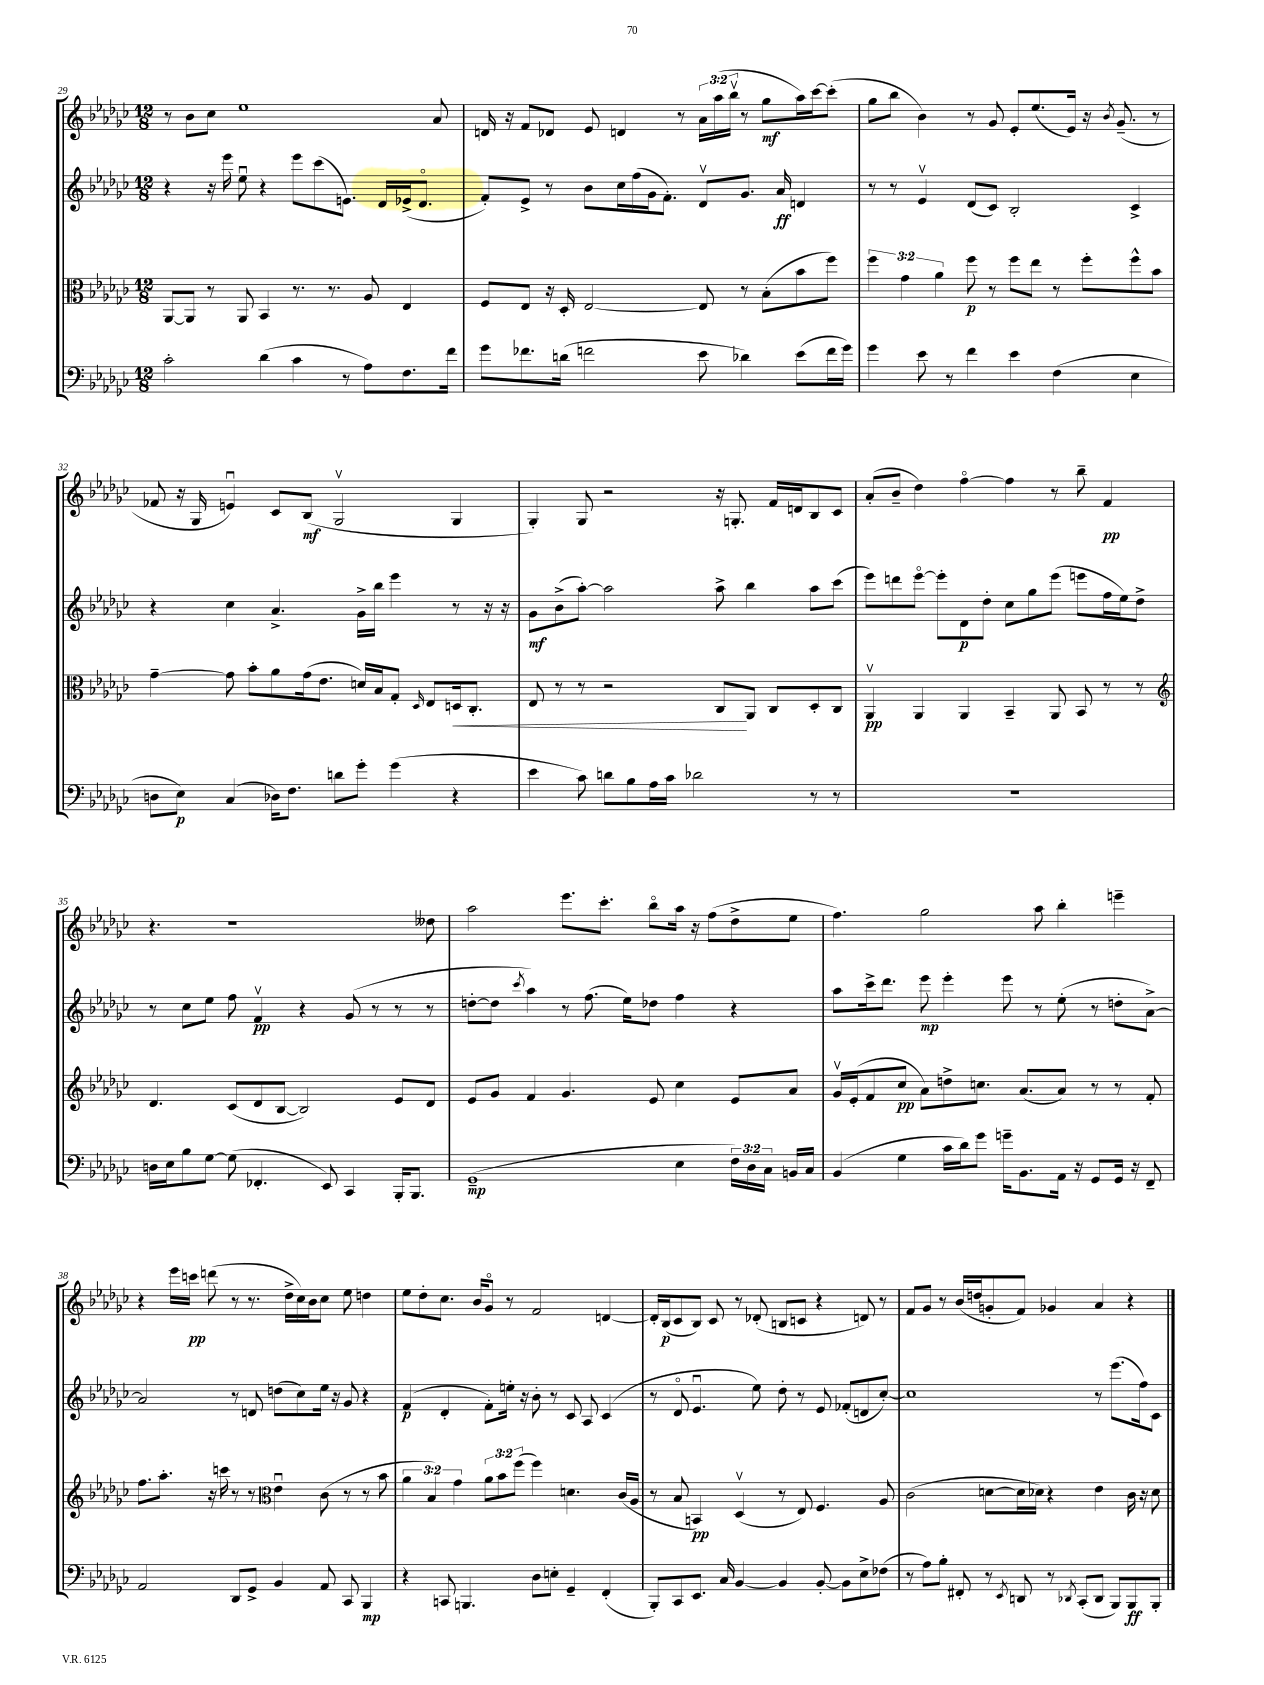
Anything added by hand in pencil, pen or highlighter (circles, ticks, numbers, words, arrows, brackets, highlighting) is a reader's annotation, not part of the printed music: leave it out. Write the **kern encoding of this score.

**kern	**kern	**kern	**kern
*staff4	*staff3	*staff2	*staff1
*clefF4	*clefC3	*clefG2	*clefG2
*k[b-e-a-d-g-c-]	*k[b-e-a-d-g-c-]	*k[b-e-a-d-g-c-]	*k[b-e-a-d-g-c-]
*M12/8	*M12/8	*M12/8	*M12/8
2c-'\	[8AA-/L	4r	8r
.	8AA-/]J	.	8b-\L
.	8r	16r	8cc-\J
.	.	16eee-\	.
.	8AA-/	8ee-u\	1ee-
(4d-\	4BB-/	4r	.
4c-\	8.r	8eee-\L	.
.	.	(8ccc-\	.
.	8.r	.	.
8r	.	8.e\J)	.
8A-\L)	8A-/	.	.
.	.	16d-/LL	.
8.F\	4E-/	(16e-^/J	.
.	.	8.d-o/J	.
.	.	.	8a-/
16f\Jk	.	.	.
=	=	=	=
8g-\L	8F/L	8f'/L)	16d/
.	.	.	16r
8.f-\	8E-/J	8e-^/J	8f/L
.	16r	8r	8d-/J
(16d\Jk	16D-'/	.	.
2f\	[2E-/	8b-\L	8e-/
.	.	16cc-\L	4d/
.	.	(16ff\	.
.	.	16g-\J	.
.	.	8.f'\J)	.
.	.	.	8r
8e-\	8E-/]	8d-v/L	24a-\LL
.	.	.	(24aa-\
.	.	.	24bb-v\JJ
4d-\)	8r	8.g-/J	8r
.	(8B-'\L	.	8gg-\L
.	.	16a-/	.
(8e-\L	8b-\	4d/	16aa-\L)
.	.	.	[16ccc-\J
16f\L	8ff\J)	.	(8ccc-'\]J
16g-\JJ)	.	.	.
=	=	=	=
4g-\	6ff\	8r	8gg-\L
.	.	8r	8bb-\J
.	6g-\	.	.
8e-\	.	4e-v/	4b-\)
.	6a-\	.	.
8r	.	.	.
4f\	8ff\	(8d-/L	8r
.	8r	8c-/J)	8g-/
4e-\	8ff\L	2B-'/	8e-'/L
.	8ee-\J	.	(8.ee-/
(4F\	8r	.	.
.	.	.	16e-/Jk)
.	8ff'\L	.	16r
.	.	.	8qb-/
.	.	.	(8.g-~/
4E-\	8ff^^\	4c-^/	.
.	8b-\J	.	8r
=	=	=	=
8D\L	[4g-~\	4r	8f-/
8E-\J)	.	.	16r
.	.	.	16G-/
(4C-/	8g-\]	4cc-\	4eu/)
.	8b-'\L	.	.
16D-\LK)	8a-\	4.a-^/	8c-/L
8.F\J	.	.	.
.	(16g-\k	.	(8B-/J
.	8.e-\J	.	.
8d\L	.	.	2G-v/
8g-'\J	16d/LL)	16g-^\LL	.
.	16B-/J	16bb-\JJ	.
(4g-\	8G-'/J	4eee-\	.
.	16qqD-/	.	.
.	8E-/L	.	.
4r	16D/k	8r	4G-/
.	8.C-'/J	.	.
.	.	16r	.
.	.	16r	.
=	=	=	=
4e-\	8E-/	8g-\L	4G-'/)
.	8r	(8b-^\	.
8c-\)	8r	[8aa-'\J)	8G-/
8d\L	2r	2aa-\]	2r
8B-\	.	.	.
16A-\L	.	.	.
16c-\JJ	.	.	.
2d-\	.	.	.
.	8C-/L	8aa-^\	16r
.	.	.	8.G'/
.	8AA-/J	4bb-\	.
.	8C-/L	.	16f/LL
.	.	.	16d/J
8r	8D-'/	8aa-\L	8B-/
8r	8C-/J	(8ccc-\J	8c-/J
=	=	=	=
1.r	4AA-v/	8eee-\L)	(8a-'/L
.	.	8ddd\	8b-~/J
.	4AA-/	[8eee-o\J	4dd-\)
.	.	8eee-'\]L	.
.	4AA-/	8d-\	[4ffo\
.	.	8dd-'\J	.
.	4BB-~/	8cc-\L	4ff\]
.	.	8gg-\	.
.	8AA-/	(8eee-\J	8r
.	8BB-/	8eee\L	8bb-~\
.	8r	16ff\L	4f/
.	.	16ee-\J)	.
.	8r	8dd-^\J	.
=	=	=	=
*	*clefG2	*	*
16D\LL	4.d-/	8r	4.r
16E-\J	.	.	.
8B-\	.	8cc-\L	.
[8G-\J	.	8ee-\J	.
(8G-\]	(8c-/L	8ff\	1r
4.FF-'/	8d-/	4fv/	.
.	[8B-/J	.	.
.	2B-/])	4r	.
8EE-/)	.	.	.
4CC-/	.	(8g-/	.
.	.	8r	.
16BBB-'/LK	8e-/L	8r	.
8.BBB-/J	.	.	.
.	8d-/J	8r	8dd--\
=	=	=	=
(1GG-~	8e-/L	[8dd'\L	2aa-\
.	8g-/J	8dd\]J	.
.	.	8qccc-/	.
.	4f/	4aa-\)	.
.	4.g-/	8r	8.eee-\L
.	.	(8.ff\	.
.	.	.	8.ccc-'\J
.	.	16ee-\LK)	.
.	8e-/	8dd-\J	8bb-o\L
4E-\	4cc-\	4ff\	16aa-\Jk
.	.	.	16r
.	.	.	(8ff\L
24F\LL)	8e-/L	4r	8dd-^\
24D-\	.	.	.
24C-\JJ	.	.	.
16BB/LL	8a-/J	.	8ee-\J
16C-/JJ	.	.	.
=	=	=	=
(4BB-/	16g-v/LL	8aa-\L	4.ff\)
.	(16e-'/J	.	.
.	8f/	16ccc-^\k	.
.	.	8.ddd-\J	.
4G-\	8cc-/J	.	.
.	8a-\L)	8eee-\	2gg-\
16c-\LL	8dd^\	4eee-'\	.
16d-\J)	.	.	.
8g-\J	8.cc\J	.	.
16g~\LK	.	8eee-\	.
8.BB-\	(8.a-/L	.	.
.	.	8r	8aa-\
16AA-\Jk	8a-/J)	(8ee-'\	4bb-'\
16r	.	.	.
8GG-/L	8r	8r	.
16GG-/Jk	8r	8dd'\L	4eee~\
16r	.	.	.
8FF~/	8f'/	[8a-^\J)	.
=	=	=	=
2AA-/	8.ff\L	2a-/]	4r
.	8.aa-'\J	.	.
.	.	.	16eee-\LL
.	.	.	16ccc\JJ
.	16r	.	(8ddd\
.	16ccc\	.	.
8DD-/L	8r	8r	8r
8GG-^/J	8r	8d/	8.r
*	*clefC3	*	*
4BB-/	4e-u\	(8dd\L	.
.	.	.	16dd-^\LL
.	.	8cc-\)	16cc-\)
.	.	.	16b-\J
8AA-/	(8c-\	16ee-\Jk	8cc-\J
.	.	16r	.
8CC-/	8r	8g-/	8ee-\
4BBB-/	8r	4r	4dd\
.	8b-\	.	.
=	=	=	=
4r	6a-\	(4f/	8ee-\L
.	.	.	8dd-'\
.	6B-/)	.	.
8CC/	.	4d-'/	8.cc-\J
.	6g-\	.	.
4.BBB/	.	.	.
.	.	.	16b-/LK
.	12a-\L	8f'\L)	8g-o/J
.	12b-\	.	.
.	.	16ee'\Jk	8r
.	(12ff\J	.	.
.	.	16r	.
8D-\L	4ff\)	8b-'\	2f/
8E'\J	.	8r	.
4GG-~/	4.d\	8c-/	.
.	.	8A-/	.
(4FF'/	.	(4c-/	[4d/
.	(16c-/LL	.	.
.	16A-/JJ	.	.
=	=	=	=
8BBB-'/L)	8r	8r	16d'/]LL
.	.	.	(16B-/J
8CC-/	8B-/	8d-o/	8c-/
8.EE-/J	4BB/)	4.e-u/	8B-/J)
.	.	.	8c-/
16C-/	.	.	.
[4BB-/	(4D-v/	.	8r
.	.	8ee-\)	(8d-'/
4BB-/]	8r	8dd-'\	8B/L
.	8E-/)	8r	8c/J
[8BB-'/	4.F/	8e-/	4r
8BB-\]L	.	(8f-'/L	.
8E-^\	.	8d/	8d/)
(8F-\J	8A-/	[8cc-'/J)	8r
=	=	=	=
8r	(2c-\	1cc-]	8f/L
8A-\L)	.	.	8g-/J
8B-'\J	.	.	8r
8FF#'/	.	.	(16b-/LL
.	.	.	16dd/J
8r	[8d\L	.	8g'/
8qEE-/	.	.	.
8DD/	16d\]L	.	8f/J)
.	16d-\JJ)	.	.
8r	4r	.	4g-/
8qDD-/	.	.	.
(8CC-'/L	.	.	.
8DD-/J	4e-\	8r	4a-/
8BBB-/L)	.	(8.eee-\L	.
8BBB-/	16c-\	.	4r
.	16r	16ff\k)	.
8BBB-'/J	8d-\	8c-\J	.
==	==	==	==
*-	*-	*-	*-
